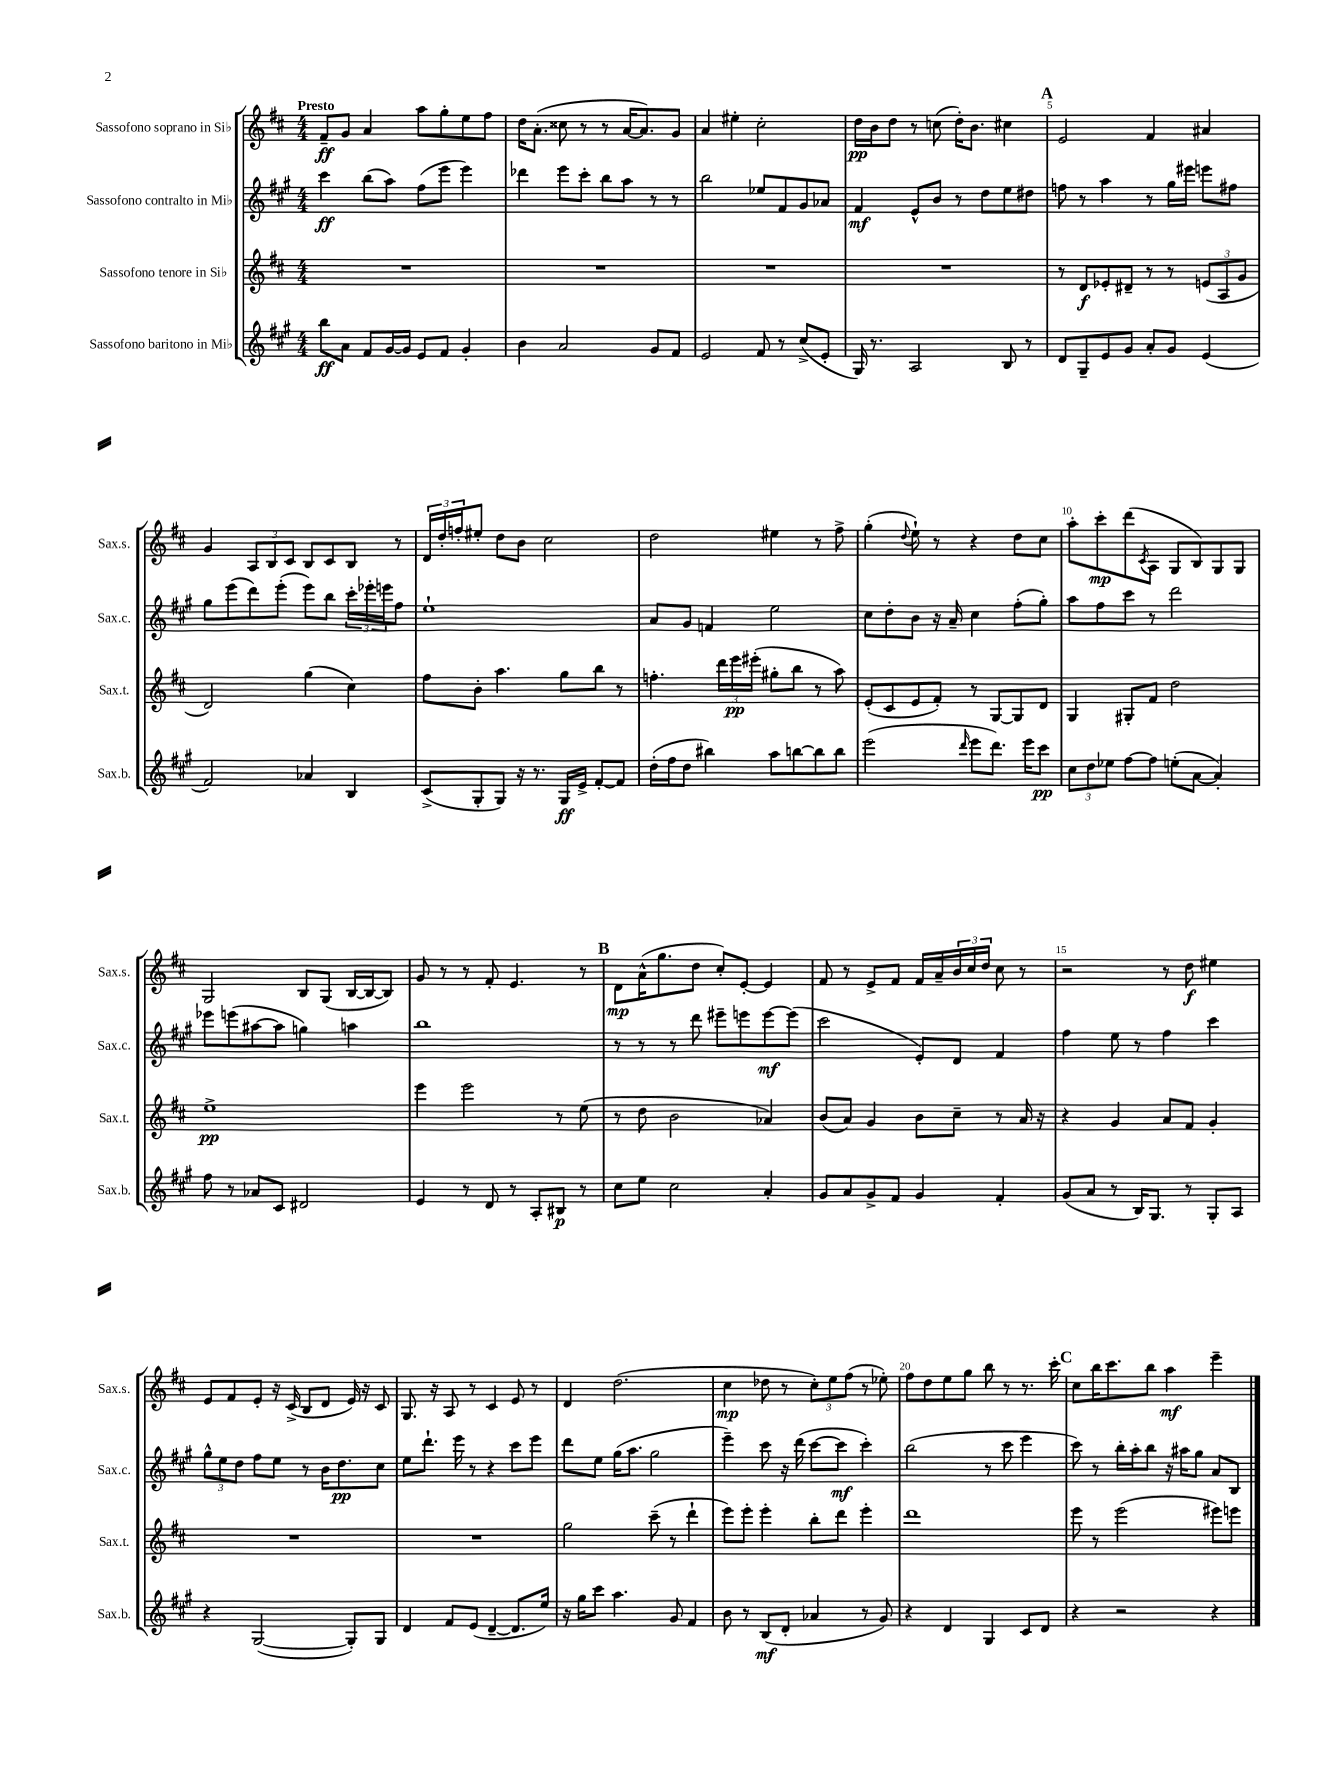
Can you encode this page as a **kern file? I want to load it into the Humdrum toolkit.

**kern	**dynam	**kern	**dynam	**kern	**dynam	**kern	**dynam
*part4	*part4	*part3	*part3	*part2	*part2	*part1	*part1
*staff4	*staff4	*staff3	*staff3	*staff2	*staff2	*staff1	*staff1
*I"Sassofono baritono in Mi♭	*	*I"Sassofono tenore in Si♭	*	*I"Sassofono contralto in Mi♭	*	*I"Sassofono soprano in Si♭	*
*I'Sax.b.	*	*I'Sax.t.	*	*I'Sax.c.	*	*I'Sax.s.	*
*clefG2	*	*clefG2	*	*clefG2	*	*clefG2	*
*k[f#c#g#]	*	*k[f#c#]	*	*k[f#c#g#]	*	*k[f#c#]	*
*M4/4	*	*M4/4	*	*M4/4	*	*M4/4	*
=1	=1	=1	=1	=1	=1	=1	=1
!	!	!	!	!	!	!LO:TX:a:B:t=Presto	!
8bb\L	ff	1r	.	4ccc#\	ff	8f#~/L	ff
8a\J	.	.	.	.	.	8g/J	.
8f#/L	.	.	.	(8bb\L	.	4a/	.
[16g#/L	.	.	.	8aa\J)	.	.	.
16g#/JJ]	.	.	.	.	.	.	.
8e/L	.	.	.	(8ff#\L	.	8aa\L	.
8f#/J	.	.	.	8eee\J	.	8gg'\	.
4g#'/	.	.	.	4eee\)	.	8ee\	.
.	.	.	.	.	.	8ff#\J	.
=2	=2	=2	=2	=2	=2	=2	=2
4b\	.	1r	.	4ddd-X\	.	16dd\KL	.
.	.	.	.	.	.	(8.a'\J	.
2a/	.	.	.	8eee\L	.	8cc##X\	.
.	.	.	.	8ccc#'\J	.	8r	.
.	.	.	.	8bb\L	.	8r	.
.	.	.	.	8aa\J	.	[16a/KL	.
.	.	.	.	.	.	8.a/])	.
8g#/L	.	.	.	8r	.	.	.
8f#/J	.	.	.	8r	.	8g/J	.
=3	=3	=3	=3	=3	=3	=3	=3
2e/	.	1r	.	2bb\	.	4a/	.
.	.	.	.	.	.	4ee#X'\	.
8f#/	.	.	.	8ee-X/L	.	2cc#'\	.
8r	.	.	.	8f#/	.	.	.
(8cc#^/L	.	.	.	8g#/	.	.	.
8e'/J	.	.	.	8a-X/J	.	.	.
=4	=4	=4	=4	=4	=4	=4	=4
16G#/)	.	1r	.	4f#/	mf	16dd\LL	pp
8.r	.	.	.	.	.	16b\J	.
.	.	.	.	.	.	8dd\J	.
2A/	.	.	.	8e^^/L	.	8r	.
.	.	.	.	8b/J	.	(8ccn\	.
.	.	.	.	8r	.	16dd'\KL)	.
.	.	.	.	.	.	8.b\J	.
.	.	.	.	8dd\L	.	.	.
8B/	.	.	.	8ee\	.	4cc#X\	.
8r	.	.	.	8dd#X\J	.	.	.
!!LO:REH:place=s1:t=A
=5	=5	=5	=5	=5	=5	=5	=5
8d/L	.	8r	.	8ffn\	.	2e/	.
8G#~/	.	8d/L	f	8r	.	.	.
8e/	.	8e-X'/	.	4aa\	.	.	.
8g#/J	.	8d#X~/J	.	.	.	.	.
8a'/L	.	8r	.	8r	.	4f#/	.
8g#/J	.	8r	.	16gg#\LL	.	.	.
.	.	.	.	16eee#X\JJ	.	.	.
(4e/	.	(12en/L	.	8eeen\L	.	4a#X/	.
.	.	12A/	.	.	.	.	.
.	.	.	.	8ff#X\J	.	.	.
.	.	12g/J	.	.	.	.	.
!!LO:LB:g=z
=6	=6	=6	=6	=6	=6	=6	=6
2f#/)	.	2d/)	.	8gg#\L	.	4g/	.
.	.	.	.	(8eee\	.	.	.
.	.	.	.	8ddd\)	.	12A/L	.
.	.	.	.	.	.	12B/	.
.	.	.	.	(8eee'\J	.	.	.
.	.	.	.	.	.	12c#/J	.
4a-X/	.	(4gg\	.	8eee\L)	.	8B/L	.
.	.	.	.	8bb\J	.	8c#/	.
4B/	.	4cc#\)	.	24ccc#'\LL	.	8B/J	.
.	.	.	.	24eee-X'\	.	.	.
.	.	.	.	24eeen\J	.	.	.
.	.	.	.	8ff#\J	.	8r	.
=7	=7	=7	=7	=7	=7	=7	=7
(8c#^/L	.	8ff#\L	.	1ee`	.	24d/LL	.
.	.	.	.	.	.	24dd'/	.
.	.	.	.	.	.	24ffn'/J	.
8G#'/	.	8b'\J	.	.	.	8ee#X'/J	.
8G#/J)	.	4.aa\	.	.	.	8dd\L	.
16r	.	.	.	.	.	8b\J	.
8.r	.	.	.	.	.	.	.
.	.	.	.	.	.	2cc#\	.
16G#/LL	ff	8gg\L	.	.	.	.	.
16e^/JJ	.	.	.	.	.	.	.
[8f#'/L	.	8bb\J	.	.	.	.	.
8f#/J]	.	8r	.	.	.	.	.
=8	=8	=8	=8	=8	=8	=8	=8
(16dd'\LL	.	4.ffn'\	.	8a/L	.	2dd\	.
16ff#\J	.	.	.	.	.	.	.
8dd\J	.	.	.	8g#/J	.	.	.
4bb#X\)	.	.	.	4fn/	.	.	.
.	.	24ddd\LL	.	.	.	.	.
.	.	24eee\	pp	.	.	.	.
.	.	(24eee#X'\JJ	.	.	.	.	.
8aa\L	.	8gg#X'\L	.	2ee\	.	4ee#X\	.
[8bbn\	.	8bb\J	.	.	.	.	.
8bb\]	.	8r	.	.	.	8r	.
8bb\J	.	8aa\)	.	.	.	8ff#^\	.
=9	=9	=9	=9	=9	=9	=9	=9
(2eee\	.	(8e'/L	.	8cc#\L	.	(4gg'\	.
.	.	8c#/	.	8dd'\	.	.	.
.	.	.	.	.	.	8qqdd/	.
.	.	8e/	.	8b\J	.	8ee`\)	.
.	.	8f#'/J)	.	16r	.	8r	.
.	.	.	.	16a~/	.	.	.
16qqddd/	.	.	.	.	.	.	.
8eee\L	.	8r	.	4cc#\	.	4r	.
8.ddd\J)	.	[8G/L	.	.	.	.	.
.	.	8G/]	.	(8ff#'\L	.	8dd\L	.
16eee\KL	.	.	.	.	.	.	.
8ccc#\J	pp	8d/J	.	8gg#'\J)	.	8cc#\J	.
=10	=10	=10	=10	=10	=10	=10	=10
12cc#\L	.	4G/	.	8aa\L	.	8aa'\L	.
12dd\	.	.	.	.	.	.	.
.	.	.	.	8ff#\	.	8ccc#'\	mp
12ee-X\J	.	.	.	.	.	.	.
[8ff#\L	.	8G#X'/L	.	8ccc#\J	.	(8ddd\	.
.	.	.	.	.	.	8qc#/	.
8ff#\J]	.	8f#/J	.	8r	.	8A\J	.
(8een'\L	.	2dd\	.	2ddd\	.	8G/L	.
[8a\J	.	.	.	.	.	8B/)	.
4a'/])	.	.	.	.	.	8G/	.
.	.	.	.	.	.	8G/J	.
!!LO:LB:g=z
=11	=11	=11	=11	=11	=11	=11	=11
8ff#\	.	1ee^	pp	8eee-X\L	.	2G/	.
8r	.	.	.	(8eeen\	.	.	.
8a-X/L	.	.	.	[8aa#X\	.	.	.
8c#/J	.	.	.	8aa#\J]	.	.	.
2d#X/	.	.	.	4ggn\)	.	8B/L	.
.	.	.	.	.	.	(8G/J	.
.	.	.	.	4aan\	.	[16B/LL	.
.	.	.	.	.	.	16B/J_	.
.	.	.	.	.	.	8B/J])	.
=12	=12	=12	=12	=12	=12	=12	=12
4e/	.	4eee\	.	1bb	.	8g/	.
.	.	.	.	.	.	8r	.
8r	.	2eee\	.	.	.	8r	.
8d/	.	.	.	.	.	8f#'/	.
8r	.	.	.	.	.	4.e/	.
8A'/L	.	.	.	.	.	.	.
8B#X/J	p	8r	.	.	.	.	.
8r	.	(8ee\	.	.	.	8r	.
!!LO:REH:place=s1:t=B
=13	=13	=13	=13	=13	=13	=13	=13
8cc#\L	.	8r	.	8r	.	8d\L	mp
8ee\J	.	8dd\	.	8r	.	(16a^^\K	.
.	.	.	.	.	.	8.gg\	.
2cc#\	.	2b\	.	8r	.	.	.
.	.	.	.	8ddd\	.	8dd\J	.
.	.	.	.	8eee#X~\L	.	8cc#'/L)	.
.	.	.	.	8eeen\	.	[8e'/J	.
4a'/	.	4a-X/)	.	[8eee\	mf	4e/]	.
.	.	.	.	(8eee\J]	.	.	.
=14	=14	=14	=14	=14	=14	=14	=14
8g#/L	.	(8b/L	.	2ccc#\	.	8f#/	.
8a/	.	8a/J)	.	.	.	8r	.
8g#^/	.	4g/	.	.	.	8e^/L	.
8f#/J	.	.	.	.	.	8f#/J	.
4g#/	.	8b\L	.	8e'/L)	.	16f#/LL	.
.	.	.	.	.	.	16a~/	.
.	.	8cc#~\J	.	8d/J	.	24b/	.
.	.	.	.	.	.	24cc#/	.
.	.	.	.	.	.	24dd/JJ	.
4f#'/	.	8r	.	4f#/	.	8cc#\	.
.	.	16a/	.	.	.	8r	.
.	.	16r	.	.	.	.	.
=15	=15	=15	=15	=15	=15	=15	=15
(8g#/L	.	4r	.	4ff#\	.	2r	.
8a/J	.	.	.	.	.	.	.
8r	.	4g/	.	8ee\	.	.	.
16B/KL)	.	.	.	8r	.	.	.
8.G#/J	.	.	.	.	.	.	.
.	.	8a/L	.	4ff#\	.	8r	.
8r	.	8f#/J	.	.	.	8dd\	f
8G#'/L	.	4g'/	.	4ccc#\	.	4ee#X\	.
8A/J	.	.	.	.	.	.	.
!!LO:LB:g=z
=16	=16	=16	=16	=16	=16	=16	=16
4r	.	1r	.	12gg#^^\L	.	8e/L	.
.	.	.	.	12ee\	.	.	.
.	.	.	.	.	.	8f#/	.
.	.	.	.	12dd\J	.	.	.
([2G#/	.	.	.	8ff#\L	.	8e'/J	.
.	.	.	.	8ee\J	.	16r	.
.	.	.	.	.	.	(16c#^/	.
.	.	.	.	8r	.	8B/L	.
.	.	.	.	16b\KL	.	8d/J	.
.	.	.	.	8.dd\	pp	.	.
8G#'/L])	.	.	.	.	.	16e/)	.
.	.	.	.	.	.	16r	.
8G#/J	.	.	.	8cc#\J	.	8c#/	.
=17	=17	=17	=17	=17	=17	=17	=17
4d/	.	1r	.	8ee\L	.	8.G/	.
.	.	.	.	8.ddd`\J	.	.	.
.	.	.	.	.	.	16r	.
8f#/L	.	.	.	.	.	8A/	.
.	.	.	.	16eee\	.	.	.
(8e/J	.	.	.	8r	.	8r	.
[4d~/	.	.	.	4r	.	4c#/	.
8.d/L]	.	.	.	8ccc#\L	.	8e/	.
.	.	.	.	8eee\J	.	8r	.
16ee/Jk)	.	.	.	.	.	.	.
=18	=18	=18	=18	=18	=18	=18	=18
16r	.	2gg\	.	8ddd\L	.	4d/	.
16gg#\KL	.	.	.	.	.	.	.
8ccc#\J	.	.	.	8ee\J	.	.	.
4.aa\	.	.	.	(16gg#\KL	.	(2.dd\	.
.	.	.	.	8.aa\J	.	.	.
.	.	(8ccc#~\	.	2gg#\	.	.	.
8g#/	.	8r	.	.	.	.	.
4f#/	.	4ddd`\	.	.	.	.	.
=19	=19	=19	=19	=19	=19	=19	=19
8b\	.	8eee\L)	.	4eee~\)	.	4cc#\	mp
8r	.	8eee'\J	.	.	.	.	.
(8B/L	mf	4eee'\	.	8ccc#\	.	8dd-X\	.
8d'/J	.	.	.	16r	.	8r	.
.	.	.	.	(16ddd\	.	.	.
4a-X/	.	8bb'\L	.	[8ccc#\L	.	12cc#'\L)	.
.	.	.	.	.	.	12ee\	.
.	.	8ddd\J	.	8ccc#\J]	mf	.	.
.	.	.	.	.	.	(12ff#\J	.
8r	.	4eee'\	.	4ccc#'\)	.	8r	.
8g#/)	.	.	.	.	.	8ee-X'\)	.
=20	=20	=20	=20	=20	=20	=20	=20
4r	.	1ddd	.	(2bb\	.	8ff#\L	.
.	.	.	.	.	.	8dd\	.
4d/	.	.	.	.	.	8ee\	.
.	.	.	.	.	.	8gg\J	.
4G#/	.	.	.	8r	.	8bb\	.
.	.	.	.	8ccc#\	.	8r	.
8c#/L	.	.	.	4eee\	.	8.r	.
8d/J	.	.	.	.	.	.	.
.	.	.	.	.	.	16ccc#'\	.
!!LO:REH:place=s1:t=C
=21	=21	=21	=21	=21	=21	=21	=21
4r	.	8eee\	.	8ccc#\)	.	8cc#\L	.
.	.	8r	.	8r	.	16bb\K	.
.	.	.	.	.	.	8.ccc#\	.
2r	.	(2eee\	.	16bb'\LL	.	.	.
.	.	.	.	16aa'\J	.	.	.
.	.	.	.	8bb\J	.	8bb\J	.
.	.	.	.	16r	.	4aa\	mf
.	.	.	.	16aa#X\KL	.	.	.
.	.	.	.	8gg#\J	.	.	.
4r	.	8eee#X\L)	.	8a/L	.	4eee~\	.
.	.	8eeen\J	.	8B/J	.	.	.
==	==	==	==	==	==	==	==
*-	*-	*-	*-	*-	*-	*-	*-
